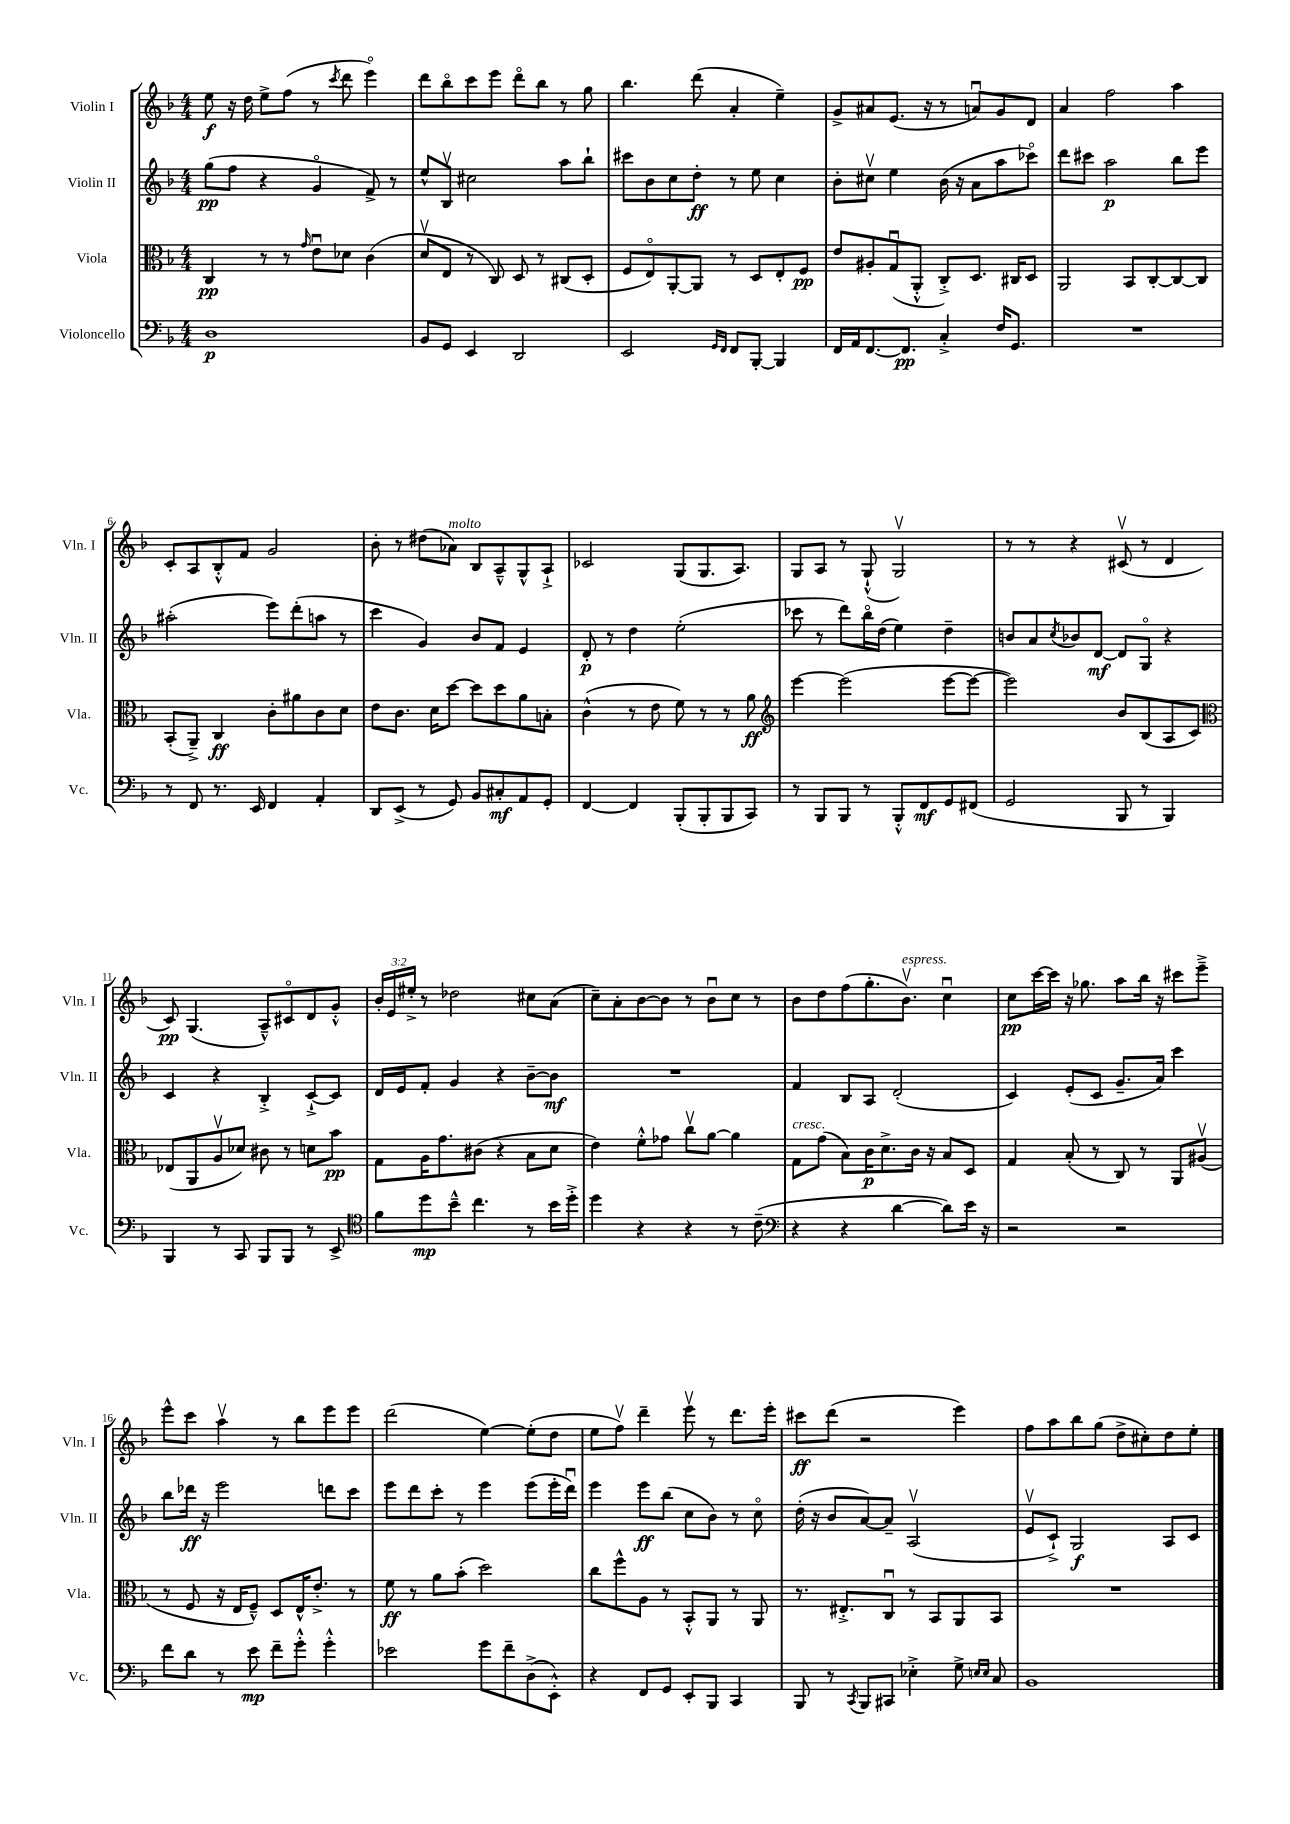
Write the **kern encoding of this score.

**kern	**kern	**kern	**kern
*staff4	*staff3	*staff2	*staff1
*clefF4	*clefC3	*clefG2	*clefG2
*k[b-]	*k[b-]	*k[b-]	*k[b-]
*M4/4	*M4/4	*M4/4	*M4/4
1D	4C/	(8gg\L	8ee\
.	.	8ff\J	16r
.	.	.	16dd\
.	8r	4r	8ee^\L
.	8r	.	(8ff\J
.	16qqg/	.	.
.	8eu\L	4go/	8r
.	.	.	8qccc/
.	8d-\J	.	8ddd\
.	(4c\	8f^/)	4eeeo\)
.	.	8r	.
=	=	=	=
8BB-/L	8dv/L	8ee^^/L	8ddd\L
8GG/J	8E/J	8B-v/J	8bb-o\
4EE/	8r	2cc#\	8ccc\
.	8C/)	.	8eee\J
2DD/	8D/	.	8dddo\L
.	8r	.	8bb-\J
.	(8C#/L	8aa\L	8r
.	8D'/J	8bb-`\J	8gg\
=	=	=	=
2EE/	8F/L	8ccc#\L	4.bb-\
.	8Eo/)	8b-\	.
.	[8AA'/	8cc\	.
.	8AA/]J	8dd'\J	(8ddd\
16qqGG/LL	.	.	.
16qqFF/JJ	.	.	.
8FF/L	8r	8r	4a'/
[8BBB-'/J	8D/L	8ee\	.
4BBB-/]	8E'/	4cc\	4ee~\)
.	8F/J	.	.
=	=	=	=
16FF/LL	8e/L	8b-'\L	8g^/L
16AA/J	.	.	.
[8.FF/	8A#'/	8cc#v\J	8a#/
.	(8Gu/	4ee\	(8.e/J
8.FF/]J	.	.	.
.	8AA'^^/J	.	.
.	.	.	16r
4C'^/	8C'^/L)	(16b-\	8r
.	.	16r	.
.	8.D/J	8a\L	8au/L)
16F/LK	.	8aa\	8g/
8.GG/J	16C#/LK	.	.
.	8D/J	8ccc-o\J)	8d/J
=	=	=	=
1r	2AA/	8ddd\L	4a/
.	.	8ccc#\J	.
.	.	2aa\	2ff\
.	8BB-/L	.	.
.	[8C'/	.	.
.	8C/_	8bb-\L	4aa\
.	8C/]J	8eee\J	.
=	=	=	=
8r	(8BB-'/L	(2aa#'\	8c'/L
8FF/	8AA~^/J)	.	8A/
8.r	4C/	.	8B-'^^/
.	.	.	8f/J
16EE/	.	.	.
4FF/	8c'\L	8eee\L)	2g/
.	8a#\	(8ddd'\	.
4AA'/	8c\	8aa\J	.
.	8d\J	8r	.
=	=	=	=
8DD/L	8e\L	4ccc\	8b-'\
(8EE^/J	8.c\J	.	8r
8r	.	4g/)	(8dd#\L
.	16d\LK	.	.
8GG/)	[8dd\J	.	8a-\J)
8BB-/L	8dd\]L	8b-/L	8B-/L
8C#'/	8dd\	8f/J	8A~^^/
8AA/	8a\	4e/	8G^^/
8GG'/J	8B'\J	.	8A`^/J
=	=	=	=
[4FF/	(4c^^\	8d'/	2c-/
.	.	8r	.
4FF/]	8r	4dd\	.
.	8e\	.	.
(8BBB-'/L	8f\)	(2ee'\	(8G/L
8BBB-'/	8r	.	8.G/
8BBB-/	8r	.	.
.	.	.	8.A/J)
8CC/J)	8a\	.	.
=	=	=	=
*	*clefG2	*	*
8r	[4eee\	8ccc-\	8G/L
8BBB-/L	.	8r	8A/J
8BBB-/J	(2eee\]	8ddd\L)	8r
8r	.	16bb-o\L	(8G`^^/
.	.	(16dd\JJ	.
8BBB-'^^/L	.	4ee\)	2Gv/)
8FF/	.	.	.
8GG/	[8eee\L	4dd~\	.
(8FF#/J	8eee\_J	.	.
=	=	=	=
2GG/	2eee\])	8b/L	8r
.	.	8a/	8r
.	.	8qcc/	.
.	.	8b-/	4r
.	.	[8d/J	.
8BBB-/	8b-/L	8d/]L	(8c#v/
8r	(8B-/	8Go/J	8r
4BBB-/)	8A/	4r	4d/
.	8c/J)	.	.
=	=	=	=
*	*clefC3	*	*
4BBB-/	(8E-/L	4c/	8c/)
.	8AA/	.	(4.G/
8r	8Av/	4r	.
8CC/	8d-/J)	.	.
8BBB-/L	8c#\	4B-'^/	8A~^^/L)
8BBB-/J	8r	.	8c#o/
8r	8d\L	[8c`^/L	8d/
8EE^/	8b-\J	8c/]J	8g'^^/J
=	=	=	=
*clefC4	*	*	*
8f\L	8G\L	16d/LL	24b-'/LL
.	.	.	24e/
.	.	16e/J	.
.	.	.	24ee#'^/JJ
8dd\	16A\K	8f'/J	8r
.	8.g\	.	.
8b-~^^\J	.	4g/	2dd-\
4.cc\	(8c#\J	.	.
.	4r	4r	.
8r	8B-\L	[8b-~\L	8cc#\L
16b-\LL	8d\J	8b-\]J	(8a\J
16dd'^\JJ	.	.	.
=	=	=	=
4dd\	4e\)	1r	8cc~\L)
.	.	.	8a'\
4r	8f'^^\L	.	[8b-\
.	8g-\J	.	8b-\]J
4r	8ccv\L	.	8r
.	[8a\J	.	8b-u\L
8r	4a\]	.	8cc\J
(8c~\	.	.	8r
=	=	=	=
*clefF4	*	*	*
4r	8G\L	4f/	8b-\L
.	(8g\J	.	8dd\
4r	8B-\L)	8B-/L	(8ff\
.	16c\K	8A/J	8.gg'\
.	8.d^\	.	.
[4d\	.	(2d'/	.
.	.	.	8.b-v\J)
.	16c\Jk	.	.
.	16r	.	.
8d\]L)	8B-/L	.	4ccu\
16e\Jk	8D/J	.	.
16r	.	.	.
=	=	=	=
2r	4G/	4c/)	8cc\L
.	.	.	[16ccc\L
.	.	.	16ccc\]JJ
.	(8B-'/	(8e'/L	16r
.	.	.	8.gg-\
.	8r	8c/J	.
2r	8C/)	8.g~/L	8aa\L
.	8r	.	16bb-\Jk
.	.	16a/Jk)	16r
.	8AA/L	4ccc\	8ccc#\L
.	(8A#v/J	.	8eee~^\J
=	=	=	=
8f\L	8r	8bb-\L	8eee^^\L
8d\J	8F/	16ddd-\Jk	8ccc\J
.	.	16r	.
8r	16r	2eee\	4aav\
.	16E/LK	.	.
8e\	8F~^^/J)	.	.
8f~\L	8D/L	.	8r
8g'^^\J	16E^^/K	.	8bb-\L
.	8.e'^/J	.	.
4g'^^\	.	8ddd\L	8eee\
.	8r	8ccc\J	8eee\J
=	=	=	=
2e-\	8f\	8eee\L	(2ddd\
.	8r	8ddd\	.
.	8a\L	8ccc'\J	.
.	(8b-'\J	8r	.
8g\L	2dd\)	4eee\	[4ee\)
8f~\	.	.	.
(8D^\	.	(8eee\L	(8ee'\]L
8EE'^^\J)	.	16eee'\L	8dd\J
.	.	16dddu\JJ)	.
=	=	=	=
4r	8cc\L	4eee\	8ee\L
.	8ff^^\	.	8ffv\J)
8FF/L	8A\J	8eee\L	4ddd~\
8GG/J	8r	(8bb-\J	.
8EE'/L	8BB-'^^/L	8cc\L	8eeev\
8BBB-/J	8AA/J	8b-\J)	8r
4CC/	8r	8r	8.ddd\L
.	8AA/	8cco\	.
.	.	.	16eee'\Jk
=	=	=	=
8BBB-/	8.r	(16dd'\	8ccc#\L
.	.	16r	.
8r	.	8b-/L	(8ddd\J
.	8.E#'^/L	.	.
8qCC/	.	.	.
8BBB-/L	.	[8a/)	2r
8CC#/J	8Cu/J	8a~/]J	.
4E-'^\	8r	(2Av/	.
.	8BB-/L	.	.
8G^\	8AA/	.	4eee\)
16qqE/LL	.	.	.
16qqE/JJ	.	.	.
8C/	8BB-/J	.	.
=	=	=	=
1BB-	1r	8ev/L	8ff\L
.	.	8c`^/J)	8aa\
.	.	2G/	8bb-\
.	.	.	(8gg\J
.	.	.	8dd^\L
.	.	.	8cc#'\)
.	.	8A/L	8dd\
.	.	8c/J	8ee'\J
==	==	==	==
*-	*-	*-	*-
